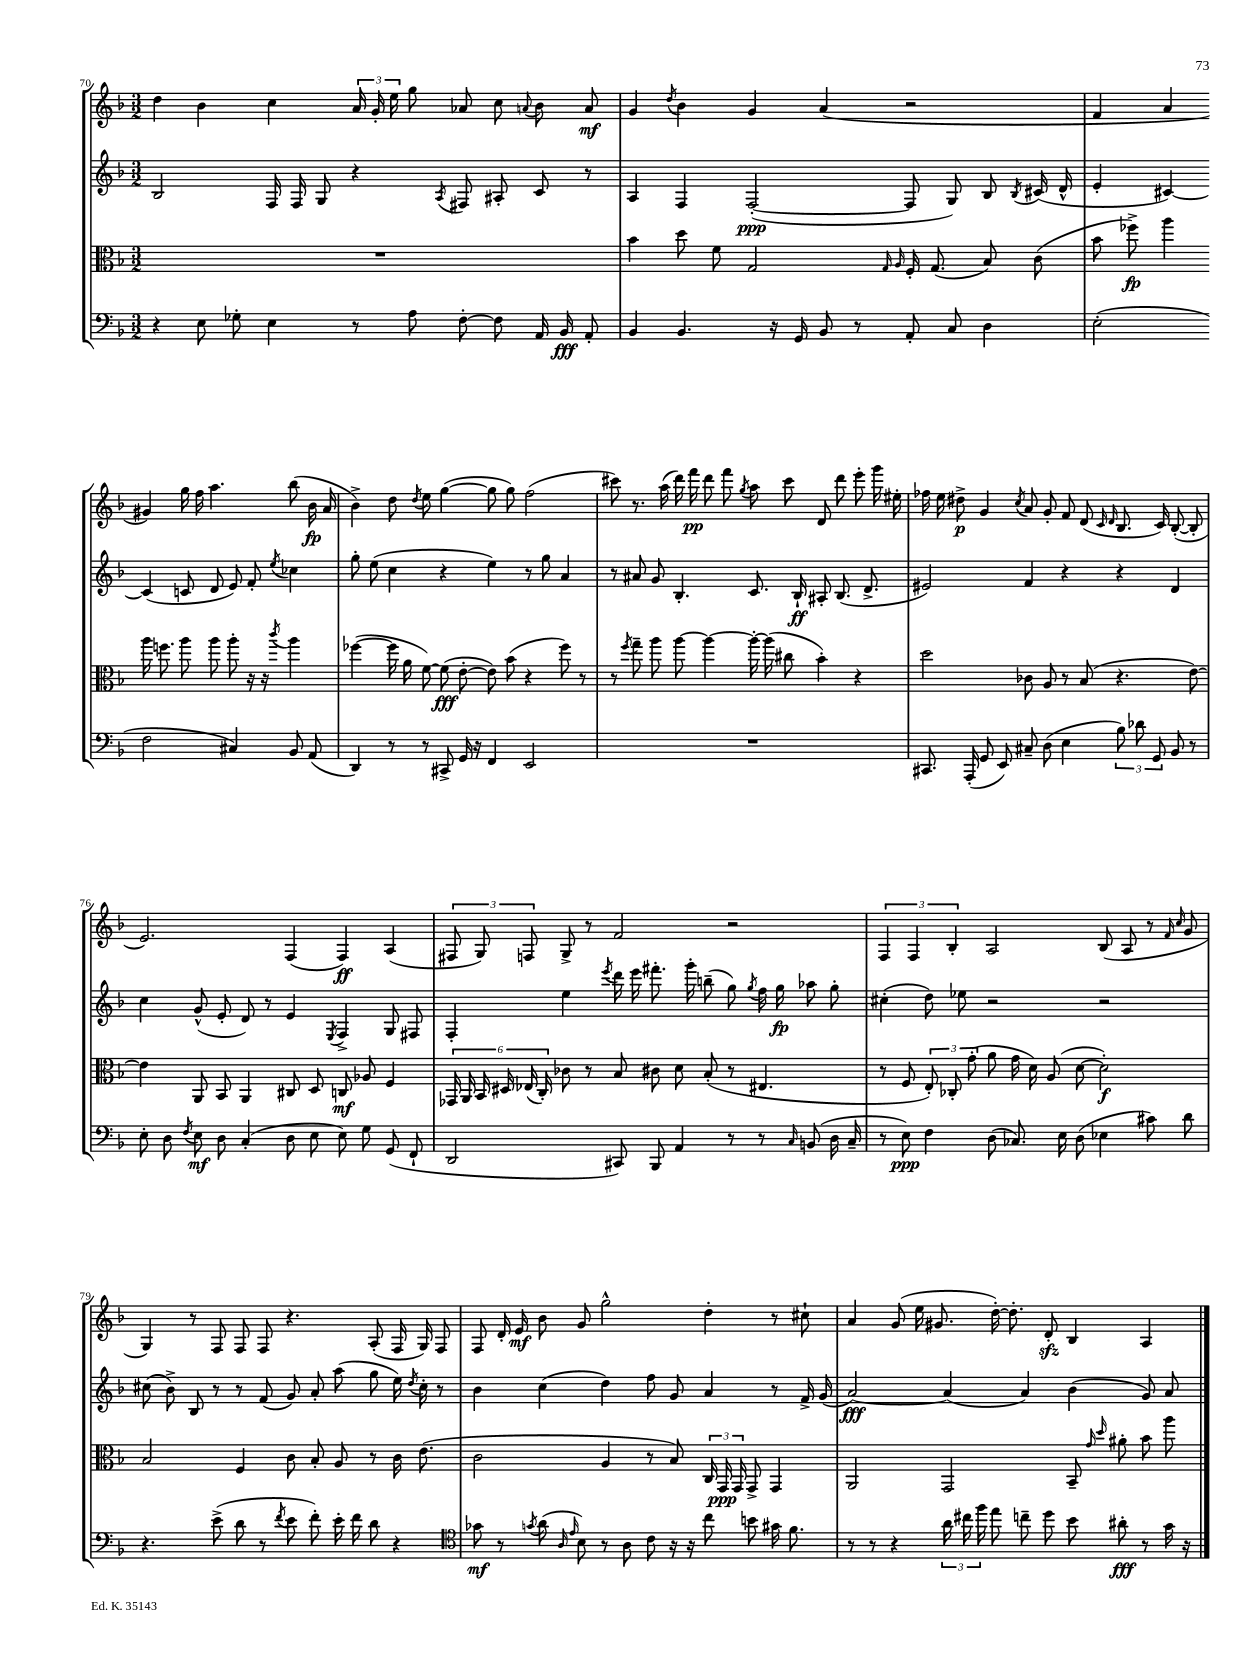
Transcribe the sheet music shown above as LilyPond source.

<<
\new StaffGroup <<
\new Staff = "s0" {
    \clef treble \key f \major \numericTimeSignature \time 3/2
    \autoBeamOff d''4 bes'4 c''4 \tuplet 3/2 { a'16 g'16-. e''16 } g''8 aes'8 c''8 \appoggiatura { a'8 } bes'8 a'8\mf |
    g'4 \acciaccatura { d''8 } bes'4 g'4 a'4( r2 |
    f'4 a'4 gis'4) g''16 f''16 a''4. bes''8( bes'16\fp a'16 |
    bes'4->) d''8 \acciaccatura { d''8 } e''8 g''4~( g''8 g''8) f''2( |
    cis'''8) r8. a''16( d'''16) f'''16\pp d'''8 f'''8 \acciaccatura { g''8 } a''8 cis'''8 d'8 d'''8 e'''8-. g'''16 eis''16-. |
    fes''16 e''16 dis''8->\p g'4 \acciaccatura { c''8 } a'8 g'8-. f'8 d'8( \grace { c'16 d'16 } bes8. c'16) bes8~-.( bes8-. |
    e'2.) f4( f4\ff) a4( |
    \tuplet 3/2 { fis8 g8) f8 } g8-> r8 f'2 r2 |
    \tuplet 3/2 { f4 f4 bes4-. } a2 bes8( a8 r8 \grace { f'16 c''16 } g'8 |
    g4) r8 f8 f8 f8 r4. a8-.( f16 g16) f8 |
    f8 d'16-. e'16\mf bes'8 g'8 g''2-^ d''4-. r8 cis''8-! |
    a'4 g'8( e''16 gis'8. d''16~-.) d''8.-. d'8-.\sfz bes4 a4 \bar "|." |
}
\new Staff = "s1" {
    \clef treble \key f \major \numericTimeSignature \time 3/2
    \autoBeamOff bes2 f16 f16 g8 r4 \acciaccatura { a8 } fis8 ais8-. c'8 r8 |
    a4 f4 f2~-.\ppp( f8 g8) bes8 \acciaccatura { bes8 } cis'16( d'16-^ |
    e'4-. cis'4~) cis'4( c'8 d'8 e'8) f'8-. \acciaccatura { e''8 } ces''4 |
    g''8-. e''8( c''4 r4 e''4) r8 g''8 a'4 |
    r8 ais'8 g'8 bes4.-. c'8. bes16-!\ff ais8-. bes8.( d'8.-> |
    eis'2) f'4 r4 r4 d'4 |
    c''4 g'8-^( e'8-. d'8) r8 e'4 \acciaccatura { e8 } f4-> g8 fis8 |
    f4-. e''4 \acciaccatura { e'''8 } d'''16 e'''16 fis'''8.-. g'''16-. b''8--( g''8) \acciaccatura { g''8 } f''16 g''16\fp aes''8 g''8-. |
    cis''4-.( d''8) ees''8 r2 r2 |
    cis''8( bes'8->) bes8 r8 r8 f'8( g'8) a'8-. a''8( g''8 e''16) \acciaccatura { d''8 } cis''16-. r8 |
    bes'4 c''4( d''4) f''8 g'8 a'4 r8 f'16-> g'16( |
    a'2~\fff) a'4( a'4) bes'4( g'8) a'8 \bar "|." |
}
\new Staff = "s2" {
    \clef alto \key f \major \numericTimeSignature \time 3/2
    \autoBeamOff R1. |
    bes'4 d''8 f'8 g2 \grace { g16 a16 } f16-. g8.( bes8) c'8( |
    bes'8 fes''8->\fp) a''4 a''16 f''8. a''8 a''8 a''8-. r16 r16 \acciaccatura { c'''8 } a''4 |
    fes''4~( fes''16 a'16 f'8~) f'8\fff( e'8~-. e'8) bes'8( r4 fes''8) r8 |
    r8 \acciaccatura { f''8 } g''8-- a''8 a''8~ a''4~ a''16~-. a''16( cis''8 bes'4-.) r4 |
    d''2 ces'8 a8 r8 bes8( r4. e'8~) |
    e'4 a,8 bes,8 a,4 cis8 d8 c8\mf aes8 f4 |
    \tuplet 6/4 { ges,16 a,16 bes,16 dis16 ees16( c16-.) } ces'8 r8 bes8 cis'8 d'8 bes8-.( r8 eis4. |
    r8 f8 \tuplet 3/2 { e8-.) ces8-. g'8-.( } a'8 g'16 d'16) a8( d'8~ d'2-.\f) |
    bes2 f4 c'8 bes8-. a8 r8 c'16 e'8.( |
    c'2 a4 r8 bes8) \tuplet 3/2 { c16 g,16\ppp g,16 } g,8-> g,4 |
    a,2 g,2 bes,8-- \grace { g'16 d''16 } ais'8-. bes'8 a''8 \bar "|." |
}
\new Staff = "s3" {
    \clef bass \key f \major \numericTimeSignature \time 3/2
    \autoBeamOff r4 e8 ges8-. e4 r8 a8 f8~-. f8 a,16 bes,16\fff a,8-. |
    bes,4 bes,4. r16 g,16 bes,8 r8 a,8-. c8 d4 |
    e2-.( f2 cis4) bes,8 a,8( |
    d,4) r8 r8 cis,8-> g,16 r16 f,4 e,2 |
    R1. |
    cis,8. a,,16-.( g,8 e,8) cis8-- d8( e4 \tuplet 3/2 { bes8) des'8 g,8 } bes,8 r8 |
    e8-. d8 \acciaccatura { f8 } e8\mf d8 c4-.( d8 e8 e8) g8 g,8( f,8-! |
    d,2 cis,8) bes,,8 a,4 r8 r8 \grace { c16 } b,8( d16 c16-- |
    r8 e8\ppp) f4 d8( ces8.) e16 d8( ees4 cis'8) d'8 |
    r4. e'8->( d'8 r8 \acciaccatura { f'8 } e'8 f'8-.) e'16-. f'16 d'8 r4 |
    \clef tenor ges'8\mf r8 \acciaccatura { g'8 } a'8( \grace { a16 e'16 } bes8) r8 a8 c'8 r16 r16 c''8 b'8 gis'16 f'8. |
    r8 r8 r4 \tuplet 3/2 { a'16 cis''16 f''16 } e''8 c''8-- d''8 bes'8 ais'8-.\fff r8 g'16 r16 \bar "|." |
}
>>
>>
\layout { \context { \Score currentBarNumber = #70 } }
